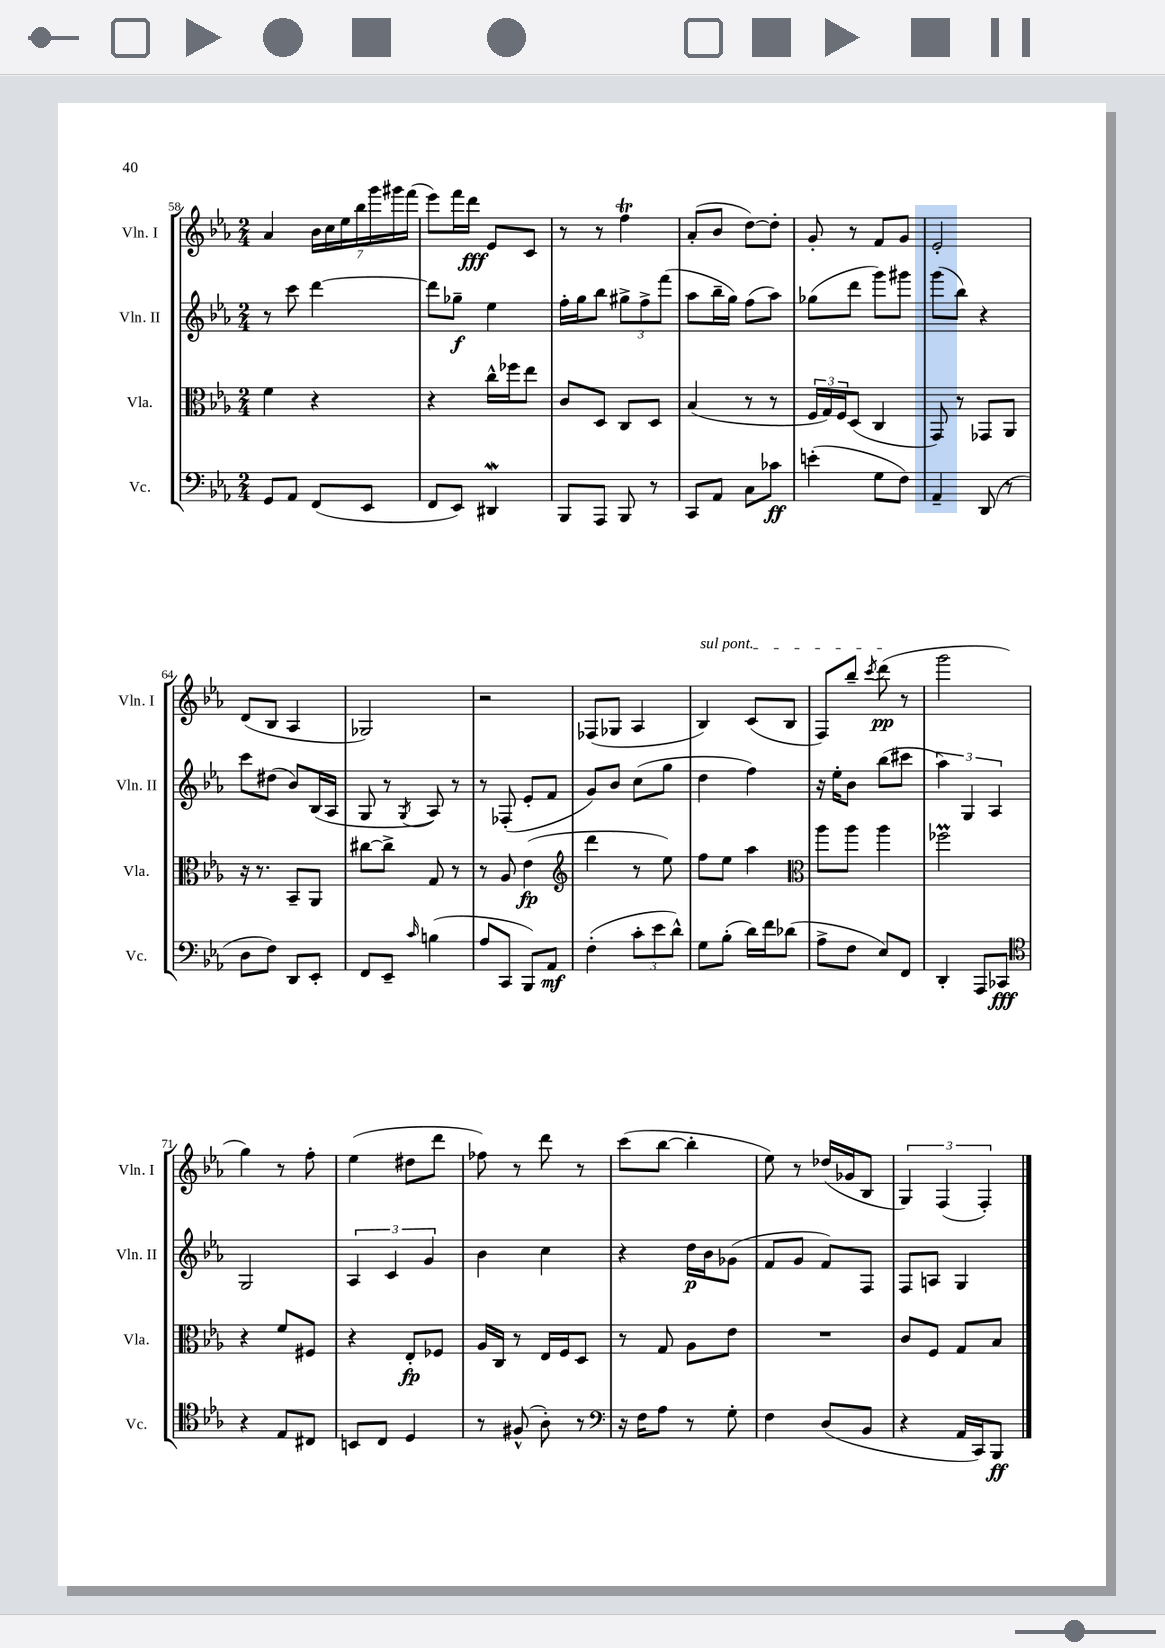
<<
\new StaffGroup <<
\new Staff = "s0" \with { instrumentName = "Vln. I" shortInstrumentName = "Vln. I" } {
    \clef treble \key ees \major \numericTimeSignature \time 2/4
    aes'4 \tuplet 7/4 { bes'16 c''16 ees''16 bes''16 g'''16 gis'''16 f'''16( } |
    ees'''8) f'''16 d'''16\fff ees'8 c'8 |
    r8 r8 f''4\trill |
    aes'8-.( bes'8 d''8~) d''8-. |
    g'8-. r8 f'8 g'8 |
    ees'2-. |
    d'8( bes8 aes4 |
    ges2) |
    r2 |
    fes8( ges8 aes4 |
    \once \override TextSpanner.bound-details.left.text = \markup { \italic "sul pont." } bes4\startTextSpan) c'8( bes8 |
    f8) bes''8-- \acciaccatura { c'''8 } d'''8\pp\stopTextSpan( r8 |
    g'''2 |
    g''4) r8 f''8-. |
    ees''4( dis''8 d'''8 |
    fes''8) r8 d'''8 r8 |
    c'''8( bes''8~ bes''4-. |
    ees''8) r8 des''16( ges'16 bes8 |
    \tuplet 3/2 { g4) f4( f4-.) } \bar "|." |
}
\new Staff = "s1" \with { instrumentName = "Vln. II" shortInstrumentName = "Vln. II" } {
    \clef treble \key ees \major \numericTimeSignature \time 2/4
    r8 c'''8 d'''4~ |
    d'''8 ges''8--\f ees''4 |
    f''16-. g''16 bes''8 \tuplet 3/2 { gis''8-> f''8-> f'''8( } |
    aes''8 bes''16-- g''16) f''8( aes''8) |
    ges''8( d'''8 g'''8) gis'''8 |
    g'''8( bes''8) r4 |
    c'''8 dis''8( bes'8) bes16( aes16 |
    g8 r8 \acciaccatura { g8 } aes8) r8 |
    r8 fes8-.( ees'8-. f'8 |
    g'8) bes'8 c''8( g''8 |
    d''4 f''4) |
    r16 ees''16-. bes'8 bes''8( cis'''8 |
    \tuplet 3/2 { aes''4) g4 aes4 } |
    g2 |
    \tuplet 3/2 { aes4 c'4 g'4 } |
    bes'4 c''4 |
    r4 d''16\p bes'16 ges'8( |
    f'8 g'8 f'8) f8 |
    f8 a8 g4 \bar "|." |
}
\new Staff = "s2" \with { instrumentName = "Vla." shortInstrumentName = "Vla." } {
    \clef alto \key ees \major \numericTimeSignature \time 2/4
    f'4 r4 |
    r4 c''16-^ fes''16 ees''8 |
    c'8 d8 c8 d8 |
    bes4( r8 r8 |
    \tuplet 3/2 { f16 g16) f16 } d8( c4 |
    g,8) r8 ges,8 aes,8 |
    r16 r8. bes,8-- aes,8 |
    cis''8~ cis''8-> g8 r8 |
    r8 aes8 ees'4\fp( |
    \clef treble d'''4 r8 ees''8) |
    f''8 ees''8 aes''4 |
    \clef alto aes''8 aes''8 aes''4 |
    fes''2\prall |
    r4 f'8 fis8 |
    r4 ees8-.\fp fes8 |
    aes16 c16 r8 ees16 f16 d8 |
    r8 g8 aes8 ees'8 |
    R2 |
    c'8 f8 g8 bes8 \bar "|." |
}
\new Staff = "s3" \with { instrumentName = "Vc." shortInstrumentName = "Vc." } {
    \clef bass \key ees \major \numericTimeSignature \time 2/4
    g,8 aes,8 f,8( ees,8 |
    f,8 ees,8) dis,4\mordent |
    bes,,8 aes,,8 bes,,8 r8 |
    c,8 aes,8 c8 ces'8\ff |
    e'4-.( g8 f8) |
    aes,4-- d,8( r8 |
    d8 f8) d,8 ees,8-. |
    f,8 ees,8-- \grace { c'16 } b4( |
    aes8 c,8 bes,,8) aes,8\mf |
    f4-.( \tuplet 3/2 { c'8-. ees'8 d'8-^) } |
    g8 bes8-.( d'16) f'16 des'8( |
    aes8-> f8 ees8) f,8 |
    d,4-. aes,,8 ces,8\fff |
    \clef tenor r4 ees8 cis8 |
    b,8 c8 d4 |
    r8 fis8-^( aes8-.) r8 |
    \clef bass r16 f16 aes8 r8 g8-. |
    f4 d8( bes,8 |
    r4 aes,16 c,16) bes,,8\ff \bar "|." |
}
>>
>>
\layout { \context { \Score currentBarNumber = #58 } }
